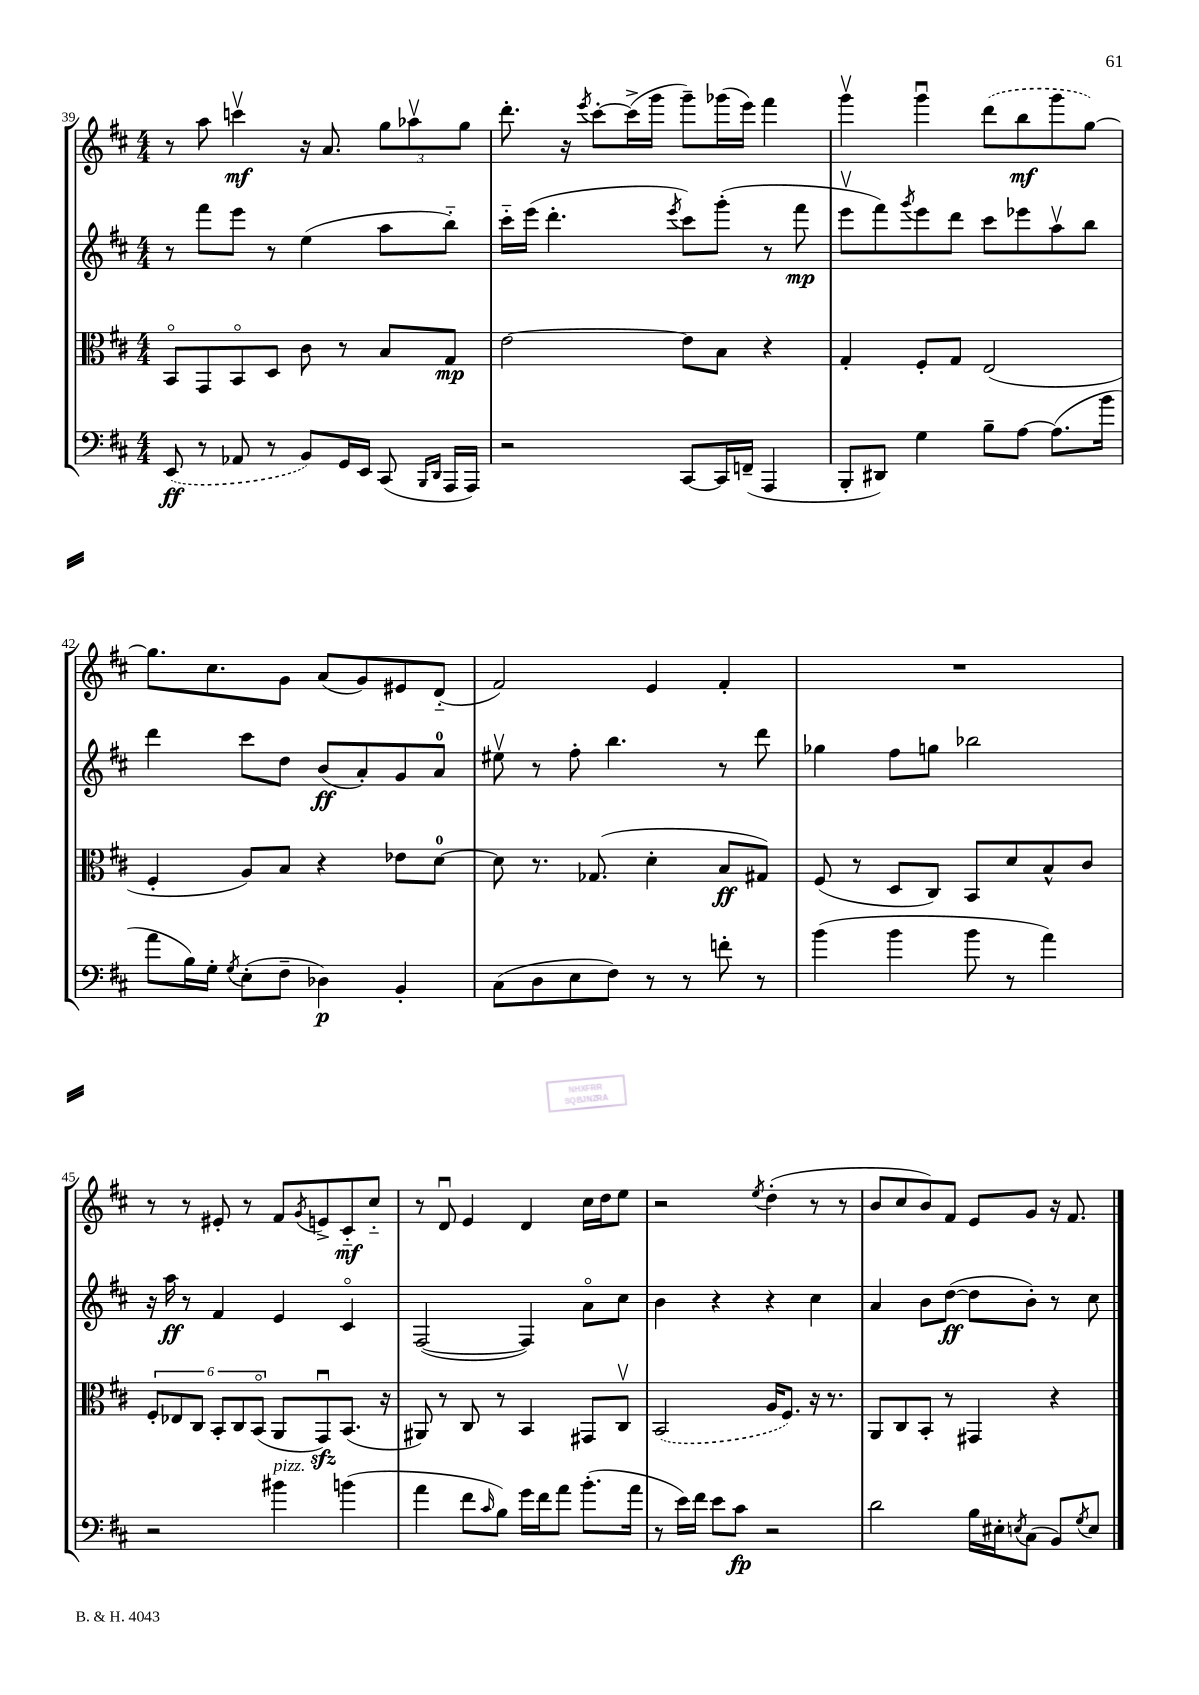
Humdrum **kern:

**kern	**kern	**kern	**kern
*staff4	*staff3	*staff2	*staff1
*clefF4	*clefC3	*clefG2	*clefG2
*k[f#c#]	*k[f#c#]	*k[f#c#]	*k[f#c#]
*M4/4	*M4/4	*M4/4	*M4/4
(8EE	8BBo	8r	8r
8r	8GG	8fff#	8aa
8AA-	8BBo	8eee	4cccv
8r	8D	8r	.
8BB)	8c#	(4ee	16r
.	.	.	8.a
16GG	8r	.	.
16EE	.	.	.
(8CC#	8B	8aa	12gg
.	.	.	12aa-v
16qqBBB	.	.	.
16qqDD	.	.	.
16AAA	8G	8bb'~)	.
.	.	.	12gg
16AAA)	.	.	.
=	=	=	=
2r	[2e	16ccc#'~	8.ddd'
.	.	(16eee	.
.	.	4.ddd'	.
.	.	.	16r
.	.	.	8qeee
.	.	.	[8ccc#'
.	.	.	(16ccc#^]
.	.	.	16ggg
.	.	8qeee	.
[8CC#	8e]	8ccc#)	8ggg~)
16CC#]	8B	(8ggg'	(16ggg-
(16FF~	.	.	16eee)
4AAA	4r	8r	4fff#
.	.	8fff#	.
=	=	=	=
8BBB'	4G'	8eeev	4gggv
8DD#)	.	8fff#)	.
.	.	8qggg	.
4G	8F#'	8eee	4gggu
.	8G	8ddd	.
8B~	(2E	8ccc#	(8ddd
[8A	.	8eee-	8bb
(8.A]	.	8aav	8ggg
.	.	8bb	[8gg)
16b	.	.	.
=	=	=	=
8a	4F#'	4ddd	8.gg]
16B)	.	.	.
16G'	.	.	8.cc#
8qG	.	.	.
(8E'	8A)	8ccc#	.
8F#~	8B	8dd	8g
4D-)	4r	(8b	(8a
.	.	8a')	8g)
4BB'	8e-	8g	8e#
.	[8d	8a	(8d'~
=	=	=	=
(8C#	8d]	8ee#v	2f#)
8D	8.r	8r	.
8E	.	8ff#'	.
.	(8.G-	.	.
8F#)	.	4.bb	.
8r	4d'	.	4e
8r	.	.	.
8f'	8B	8r	4f#'
8r	8G#)	8ddd	.
=	=	=	=
(4b	(8F#	4gg-	1r
.	8r	.	.
4b	8D	8ff#	.
.	8C#)	8gg	.
8b	8BB	2bb-	.
8r	8d	.	.
4a)	8B^^	.	.
.	8c#	.	.
=	=	=	=
2r	12F#'	16r	8r
.	.	16aa	.
.	12E-	.	.
.	.	8r	8r
.	12C#	.	.
.	12BB'	4f#	8e#'
.	12C#	.	.
.	.	.	8r
.	(12BBo	.	.
4b#	8AA	4e	8f#
.	.	.	8qg
.	8GGu)	.	8e^
(4b	(8.BB	4c#o	8c#'~
.	.	.	8cc#'~
.	16r	.	.
=	=	=	=
4a	8AA#)	([2F#	8r
.	8r	.	8du
8f#	8C#	.	4e
16qqc#	.	.	.
8B)	8r	.	.
16g	4BB	4F#])	4d
16f#	.	.	.
8a	.	.	.
(8.b'	8GG#	8ao	16cc#
.	.	.	16dd
.	8C#v	8cc#	8ee
16a	.	.	.
=	=	=	=
8r	(2BB	4b	2r
16e)	.	.	.
16f#	.	.	.
8e	.	4r	.
8c#	.	.	.
.	.	.	8qee
2r	16A	4r	(4dd'
.	8.F#)	.	.
.	16r	4cc#	8r
.	8.r	.	.
.	.	.	8r
=	=	=	=
2d	8AA	4a	8b
.	8C#	.	8cc#
.	8BB'	8b	8b)
.	8r	([8dd	8f#
16B	4GG#	8dd]	8e
16E#'	.	.	.
8qE	.	.	.
(8C#	.	8b')	8g
8BB)	4r	8r	16r
.	.	.	8.f#
8qG	.	.	.
8E	.	8cc#	.
==	==	==	==
*-	*-	*-	*-
